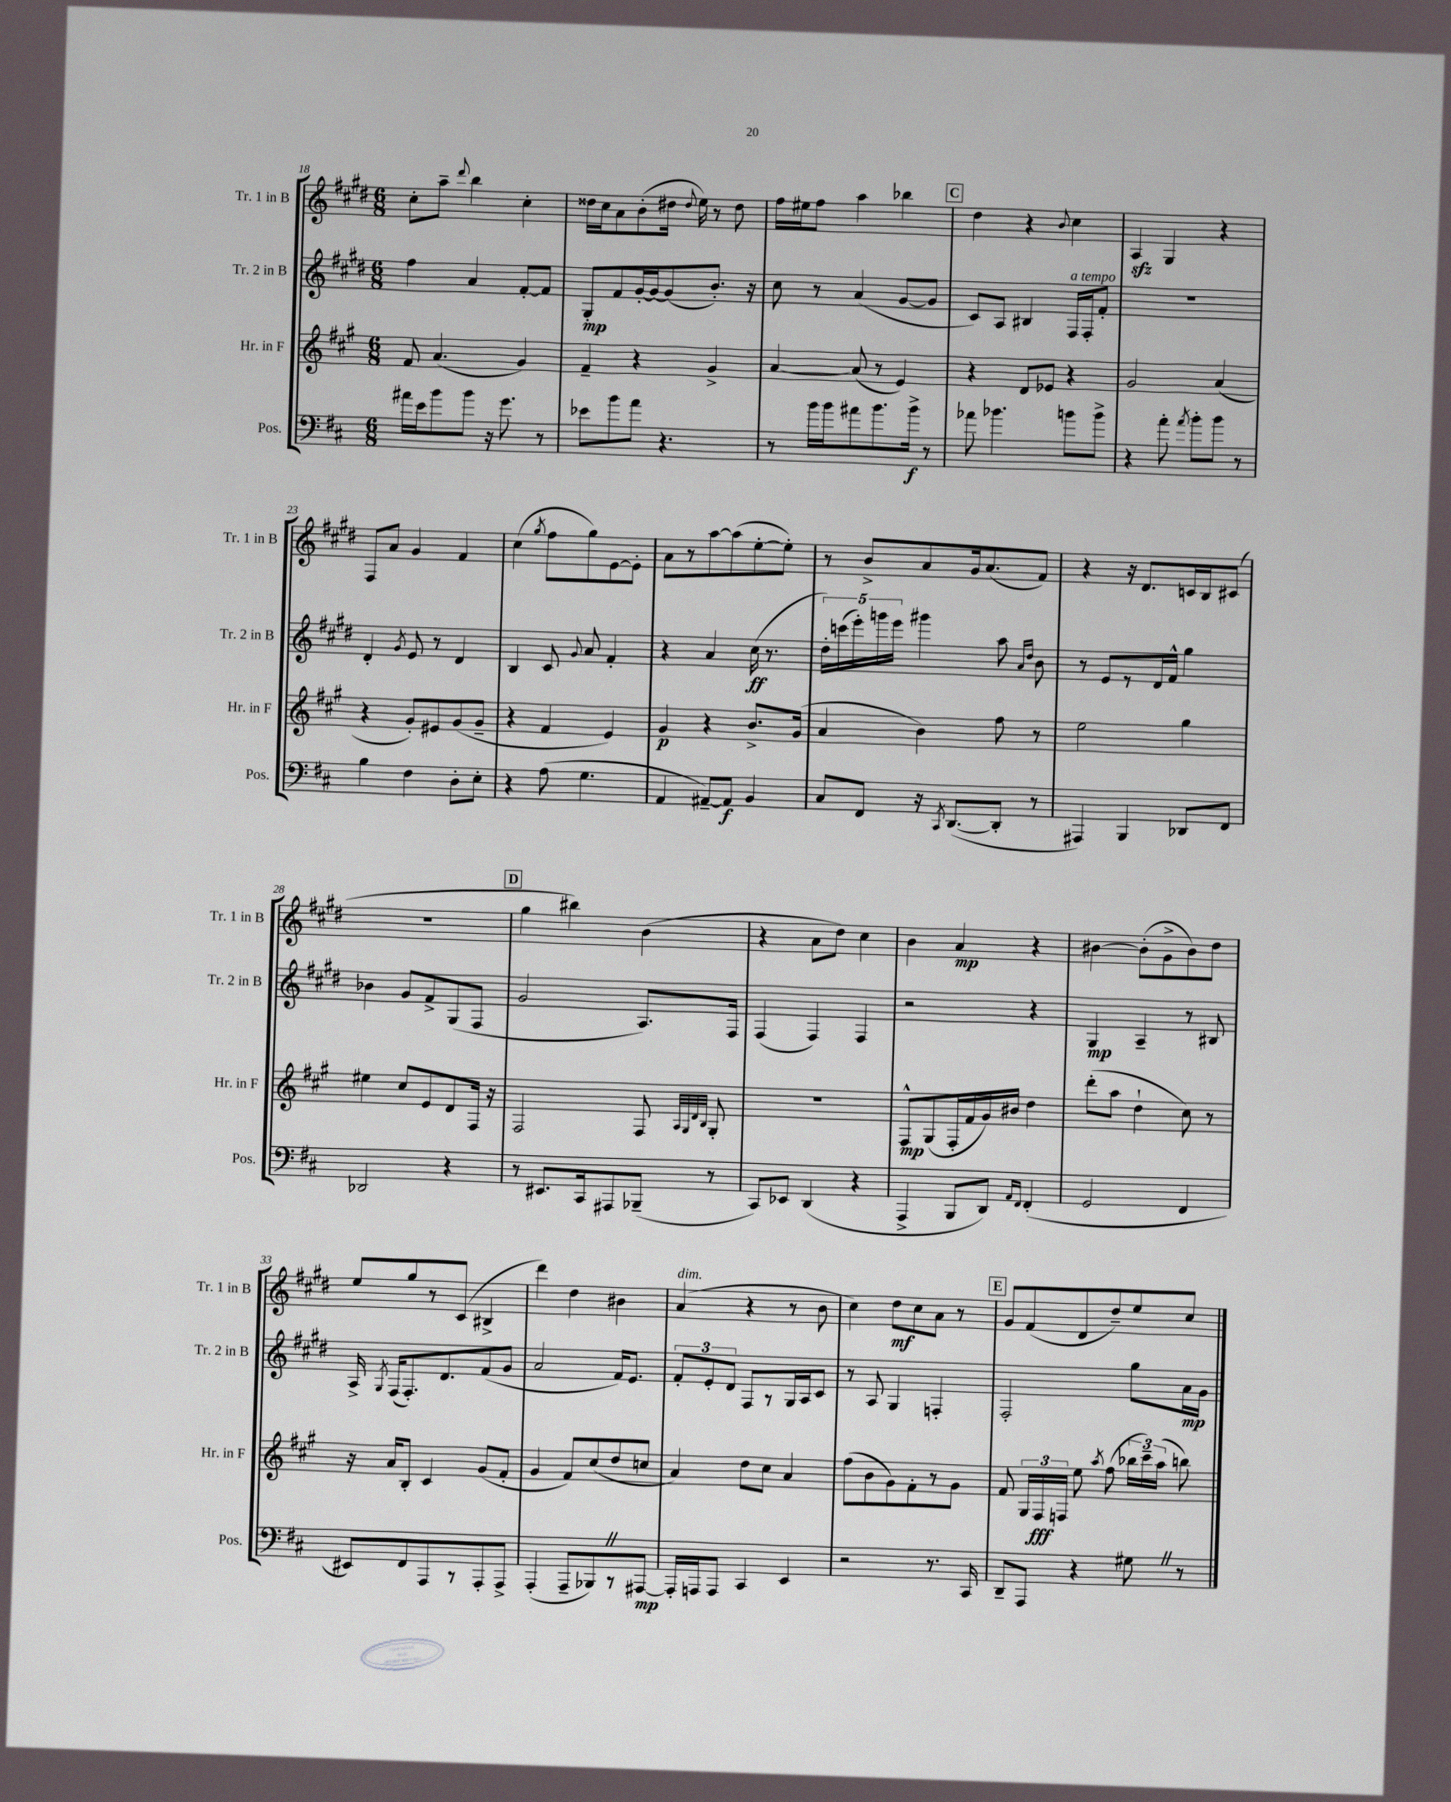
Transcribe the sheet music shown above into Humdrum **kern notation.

**kern	**kern	**kern	**kern
*staff4	*staff3	*staff2	*staff1
*clefF4	*clefG2	*clefG2	*clefG2
*k[f#c#]	*k[f#c#g#]	*k[f#c#g#d#]	*k[f#c#g#d#]
*M6/8	*M6/8	*M6/8	*M6/8
16a#\LL	8f#/	4ff#\	8cc#'\L
16e\J	.	.	.
8b\	(4.a/	.	8aa~\J
.	.	.	8qqddd#/
8b\J	.	4a/	4bb\
16r	.	.	.
8.g\	.	.	.
.	4g#/)	[8f#'/L	4cc#'\
8r	.	8f#/]J	.
=	=	=	=
8e-\L	4f#~/	8G#'/L	16dd##\LL
.	.	.	16cc#\J
8b\	.	8f#/	8a\
8a\J	4r	[16g#'/L	(8b'\
.	.	16g#/_J	.
4.r	.	(8g#/]	16dd#\Jk
.	.	.	8qqdd#/
.	.	.	16ee\)
.	4g#^/	8.b'/J)	8r
.	.	.	8dd#\
.	.	16r	.
=	=	=	=
8r	[4a/	8cc#\	16ff#\LL
.	.	.	16ee#\J
16b\LL	.	8r	8ff#\J
16b\J	.	.	.
8a#\	(8a/]	(4a/	4aa\
8.b\	8r	.	.
.	4e/)	[8g#/L	4bb-\
16b^\Jk	.	.	.
8r	.	8g#/]J	.
=	=	=	=
8a-\	4r	8c#/L)	4dd#\
4.b-\	.	8A/J	.
.	8d/L	4B#/	4r
.	8e-/J	.	.
.	.	.	8qqb/
8b\L	4r	16F#/LL	4cc#\
.	.	16F#'/J	.
8b^\J	.	8f#'/J	.
=	=	=	=
4r	2g#/	2.r	4A/
8a'\	.	.	4G#/
8qa/	.	.	.
8b'\L	.	.	.
8b\J	(4a/	.	4r
8r	.	.	.
=	=	=	=
4B\	4r	4d#'/	8F#/L
.	.	.	8a/J
.	.	8qg#/	.
4F#\	8g#'/L)	8e/	4g#/
.	8e#/	8r	.
8D'\L	(8g#/	4d#/	4f#/
8E'\J	8g#~/J	.	.
=	=	=	=
4r	4r	4B/	(4cc#\
.	.	.	8qgg#/
(8A\	4f#/	8c#/	8ff#\L
.	.	8qqg#/	.
4.G\	.	8a/	8gg#\)
.	4e/)	4f#'/	[8e\
.	.	.	8e'\]J
=	=	=	=
4AA/	4g#/	4r	8a\L
.	.	.	8r
[8AA#~/L)	4r	4a/	[8aa\
8AA#/]J	.	.	(8aa\]
4BB/	8.b^/L	(16cc#\	[8ee'\
.	.	8.r	.
.	.	.	8ee'\]J)
.	(16g#/Jk	.	.
=	=	=	=
8C#/L	4a/	20dd#'\LL)	8r
.	.	(20ccc\	.
.	.	20eee'\)	.
8FF#/J	.	.	8b^/L
.	.	20ggg\	.
.	.	20eee\JJ	.
16r	4b\)	4ggg#\	8a/
8qCC#/	.	.	.
([8.DD/L	.	.	.
.	.	.	16g#/k
.	.	.	(8.a/
8DD'/]J	8ff#\	8aa\	.
.	.	16qqa/LL	.
.	.	16qqdd#/JJ	.
8r	8r	8b\	8f#/J)
=	=	=	=
4AAA#/)	2ee\	8r	4r
.	.	8e/L	.
4BBB/	.	8r	16r
.	.	.	8.d#/L
.	.	16d#/L	.
.	.	16f#^^/JJ	.
8DD-/L	4gg#\	4gg#\	16c/L
.	.	.	16B/J
8FF#/J	.	.	(8c#/J
=	=	=	=
2DD-/	4ee#\	4b-\	2.r
.	8cc#/L	8g#/L	.
.	8e/	8f#^/	.
4r	8d/	(8G#/	.
.	16F#/Jk	8F#/J	.
.	16r	.	.
=	=	=	=
8r	2F#/	2g#/	4gg#\
8.EE#/L	.	.	.
.	.	.	4bb#\)
16CC#/k	.	.	.
8AAA#/	.	.	.
(8BBB-~/J	8F#/	8.A/L)	(4b\
.	32qqA/LLL	.	.
.	32qqG#/	.	.
.	32qqd/	.	.
.	32qqB/JJJ	.	.
8r	8G#'/	.	.
.	.	16F#/Jk	.
=	=	=	=
8CC#/L)	2.r	(4F#/	4r
8EE-/J	.	.	.
(4DD/	.	4F#/)	8a\L
.	.	.	8dd#\J)
4r	.	4F#/	4cc#\
=	=	=	=
4AAA^/	8F#^^/L	2r	4b\
.	(8G#/	.	.
8BBB/L	16F#'/L	.	4a/
.	16f#/	.	.
8DD/J)	16g#/)	.	.
.	16b#/JJ	.	.
16qqAA/LL	.	.	.
16qqFF#/JJ	.	.	.
(4FF#'/	4dd\	4r	4r
=	=	=	=
2GG/	(8ddd'\L	4G#/	[4b#\
.	8aa\J	.	.
.	4dd`\	4A~/	(8b#'\]L
.	.	.	8g#^\
4FF#/	8cc#\)	8r	8b#\)
.	8r	8B#/	8dd#\J
=	=	=	=
8EE#/L)	16r	16A^/	8ee/L
.	.	8qG#/	.
.	16a/LK	(16F#/LK	.
8FF#/	8B'/J	8.F#'/)	8gg#/
8AAA/	4c#/	.	8r
.	.	8.d#/	.
8r	.	.	(8c#/J
8AAA'/	(8g#/L	(8f#/	4B#^/
8AAA^/J	8f#'/J	8g#/J	.
=	=	=	=
(4AAA'/	4g#/	2a/	4ddd#\)
8AAA~/L	8f#/L)	.	4dd#\
8BBB-/)	(8cc#/	.	.
8r	8dd/	16f#/LK)	4b#\
.	.	8.e/J	.
[8AAA#/J	8cc/J	.	.
=	=	=	=
16AAA#'/]LL	4a/)	12f#'/L	(4a/
16AAA/J	.	.	.
.	.	12e'/	.
8AAA/J	.	.	.
.	.	12d#/J	.
4CC#/	8dd\L	8F#/L	4r
.	8cc#\J	8r	.
4EE/	4a/	16G#/L	8r
.	.	16A/J	.
.	.	8c#/J	8b\
=	=	=	=
2r	(8ff#\L	8r	4cc#\)
.	8b\	8A/	.
.	8g#\)	4G#/	8dd#\L
.	8f#'\	.	8cc#\
8.r	8r	4F'/	8a\J
.	8g#\J	.	8r
16CC#/	.	.	.
=	=	=	=
8DD~/L	8f#/	2F#'/	8g#/L
8AAA/J	24G#/LL	.	(8f#/
.	24F#/	.	.
.	24F/JJ	.	.
4r	8ee\	.	8d#/
.	8qaa/	.	.
.	(8ff#\	.	8dd#~/)
8G#\	24bb-\LL	8gg#\L	8ee/
.	24ccc#~\)	.	.
.	(24aa\JJ	.	.
8r	8bb\)	16a\L	8cc#/J
.	.	16g#\JJ	.
==	==	==	==
*-	*-	*-	*-
